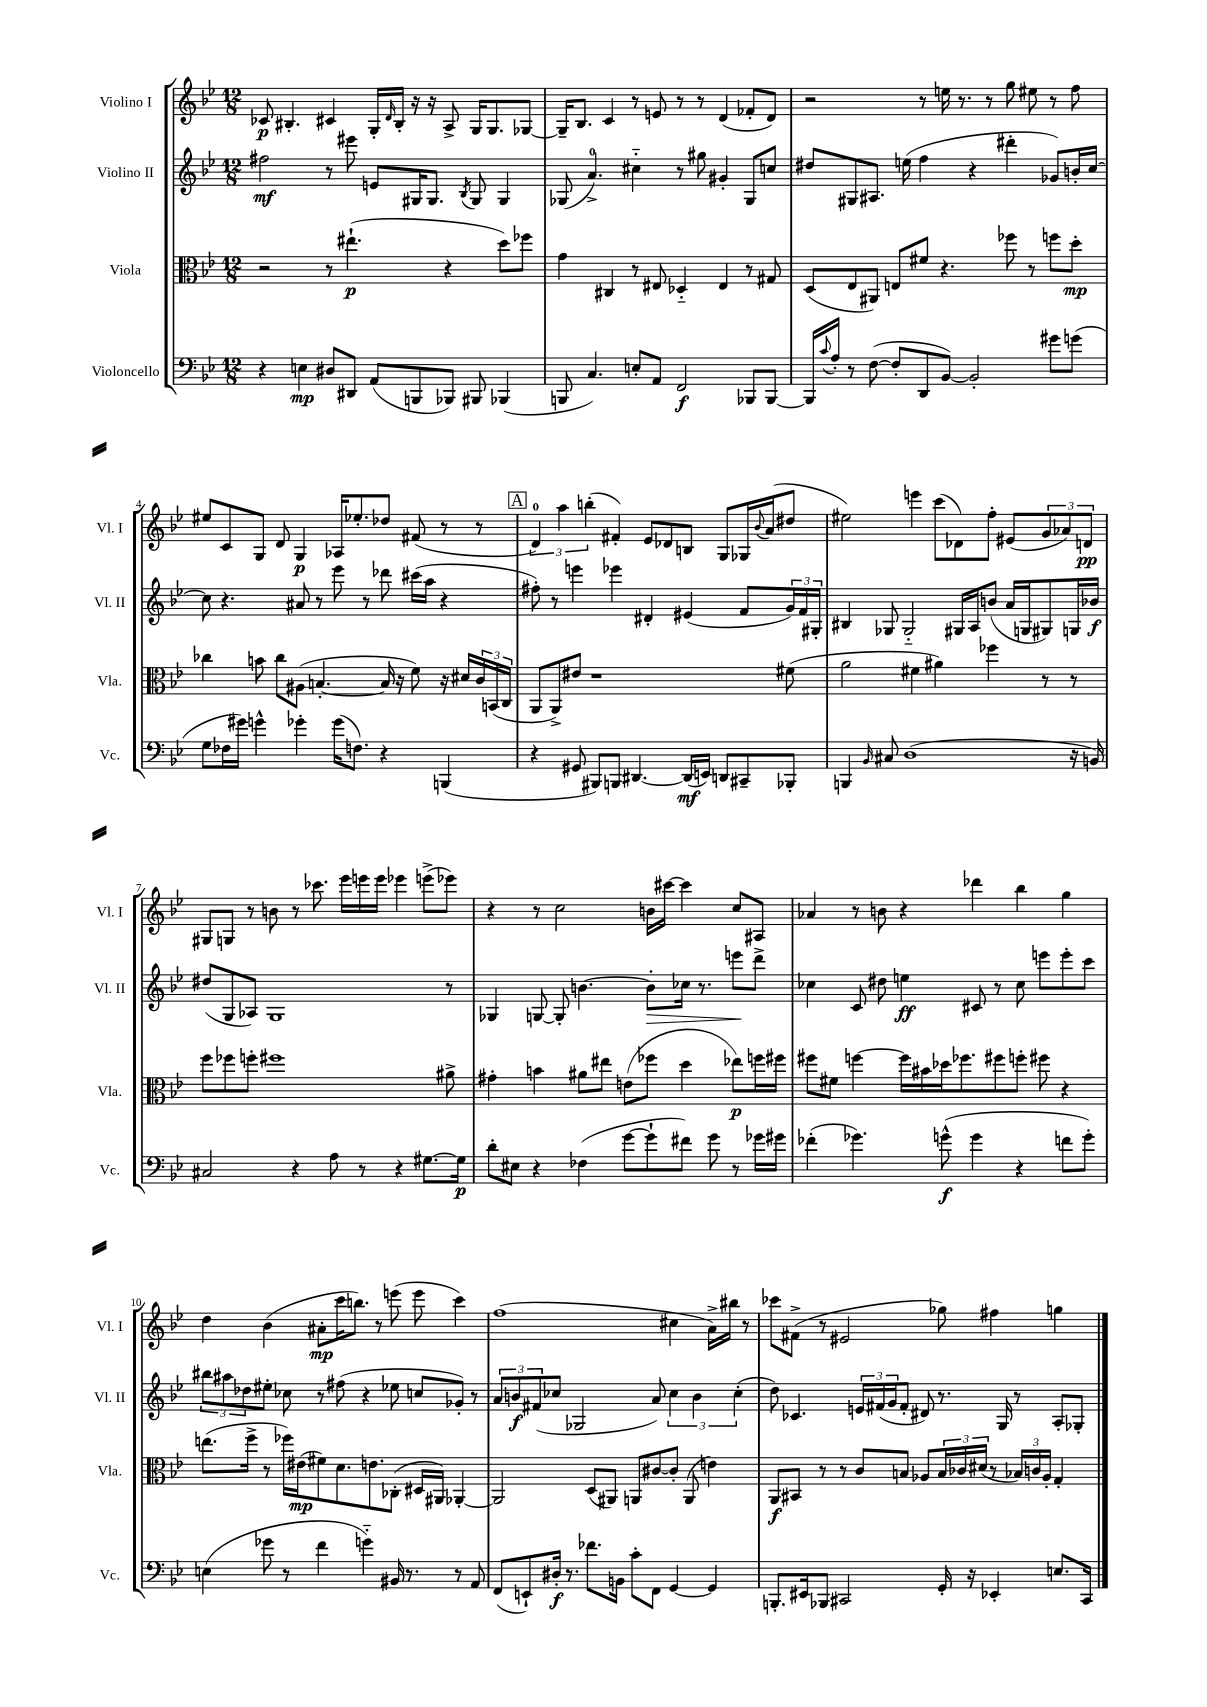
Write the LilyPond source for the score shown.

<<
\new StaffGroup <<
\new Staff = "s0" \with { instrumentName = "Violino I" shortInstrumentName = "Vl. I" } {
    \clef treble \key bes \major \numericTimeSignature \time 12/8
    ces'8\p bis4.-. cis'4 g16-. \grace { d'16 } bis16-. r16 r16 a8-> g16 g8. ges8~ |
    ges16-- bes8. c'4 r8 e'8 r8 r8 d'4( fes'8-. d'8) |
    r2 r8 e''16 r8. r8 g''8 eis''8 r8 f''8 |
    eis''8 c'8 g8 d'8 g4\p aes16 ees''8.-. des''8 fis'8( r8 r8 |
    \mark \markup { \box "A" } \tuplet 3/2 { d'4-0) a''4 b''4-.( } fis'4-.) ees'8 des'8 b8 g8 ges16 \appoggiatura { bes'8 } a'16( dis''8 |
    eis''2) e'''4 c'''8( des'8) f''8-. eis'8( \tuplet 3/2 { g'8 aes'8) d'8\pp } |
    gis8 g8 r8 b'8 r8 ces'''8. ees'''16 e'''16 e'''16 ees'''4 e'''8->( ees'''8) |
    r4 r8 c''2 b'16 cis'''16~ cis'''4 c''8 ais8 |
    aes'4 r8 b'8 r4 des'''4 bes''4 g''4 |
    d''4 bes'4( ais'8-.\mp c'''16 b''8.) r8 e'''8( e'''8 c'''4) |
    f''1( cis''4 a'16->) bis''16 r8 |
    ces'''8 fis'8->( r8 eis'2 ges''8) fis''4 g''4 \bar "|." |
}
\new Staff = "s1" \with { instrumentName = "Violino II" shortInstrumentName = "Vl. II" } {
    \clef treble \key bes \major \numericTimeSignature \time 12/8
    fis''2\mf r8 eis'''8 e'8 gis16 gis8. \acciaccatura { bes8 } gis8 gis4 |
    ges8( a'4.-0->) cis''4-_ r8 gis''8 gis'4-. ges8 c''8 |
    dis''8 gis8 ais8. e''16( f''4 r4 dis'''4-. ges'8) b'16-. c''16~ |
    c''8 r4. ais'8 r8 ees'''8 r8 des'''8 cis'''16( a''16 r4 |
    \mark \markup { \box "A" } fis''8-.) r8 e'''4 ees'''4 dis'4-. eis'4( f'8 \tuplet 3/2 { g'16) f'16 gis16-. } |
    bis4 ges8 ges2-_ gis16 a16 b'8( a'16 g16 gis8) g16 bes'16\f |
    dis''8( g8 aes8) g1 r8 |
    ges4 g8~ g8-. b'4.~ b'8-.\> ces''16 r8. e'''8\! d'''8-> |
    ces''4 c'8 dis''8 e''4\ff cis'8 r8 ces''8 e'''8 e'''8-. c'''8 |
    \tuplet 3/2 { bis''8 ais''8 des''8 } eis''8-. ces''8 r8 fis''8( r4 ees''8 c''8 ges'8-.) r8 |
    \tuplet 3/2 { a'8 b'8\f fis'8( } ces''8 ges2 a'8) \tuplet 3/2 { ces''4 b'4 ces''4-.( } |
    d''8) ces'4. \tuplet 3/2 { e'16 fis'16( g'16 } fis'8-. dis'8) r8. g16 r8 a8-. ges8-. \bar "|." |
}
\new Staff = "s2" \with { instrumentName = "Viola" shortInstrumentName = "Vla." } {
    \clef alto \key bes \major \numericTimeSignature \time 12/8
    r2 r8 eis''4.-!\p( r4 d''8) fes''8 |
    g'4 cis4 r8 eis8 des4-_ eis4 r8 gis8 |
    d8( ees8 ais,8) e8 fis'8 r4. fes''8 r8 f''8 d''8-.\mp |
    ces''4 b'8 ces''8 ais8( b4.~-. b16 r16 f'8) r16 dis'16 \tuplet 3/2 { c'16 b,16( c16 } |
    \mark \markup { \box "A" } a,8 a,8->) eis'8 r1 fis'8( |
    a'2 fis'4 ais'4) fes''4 r8 r8 |
    f''8 fes''8 f''8-. fis''1 ais'8-> |
    gis'4-. b'4 ais'8 eis''8 e'8( fes''8 d''4 ees''8\p) f''16 fis''16 |
    fis''8 fis'8 f''4~ f''16 bis'16 des''16 fes''8. fis''8 f''8-. fis''8 r4 |
    e''8.( f''16-> r8 fes''16) eis'16\mp( fis'8) d'8. e'8. ces8-.( dis16 ais,16) aes,4~-. |
    aes,2 d8( ais,8) a,8 cis'8~ cis'8-. a,8( e'4) |
    a,8\f bis,8 r8 r8 c'8 b8 aes8 \tuplet 3/2 { b16 ces'16 dis'16( } r8 \tuplet 3/2 { bes16) c'16 aes16-. } g4-. \bar "|." |
}
\new Staff = "s3" \with { instrumentName = "Violoncello" shortInstrumentName = "Vc." } {
    \clef bass \key bes \major \numericTimeSignature \time 12/8
    r4 e4\mp dis8 dis,8 a,8( b,,8 bes,,8) bis,,8 bes,,4( |
    b,,8 c4.) e8-. a,8 f,2\f bes,,8 bes,,8~ |
    bes,,16 \appoggiatura { c'8 } a16-. r8 f8~( f8-. d,8 bes,8~) bes,2-. gis'8 g'8( |
    g8 fes16 gis'16) g'4-^ ges'4-. ges'16( f8.) r4 b,,4( |
    \mark \markup { \box "A" } r4 gis,8 bis,,8) b,,8 dis,4.~ dis,16\mf( e,16) d,8 cis,8-- bes,,8-. |
    b,,4 \grace { bes,16 } cis8 d1( r16 b,16) |
    cis2 r4 a8 r8 r4 gis8.~ gis16\p |
    d'8-. eis8 r4 fes4( g'8~ g'8-! fis'8) g'8 r8 ges'16 gis'16 |
    fes'4-.( ges'4.) g'8-^\f( g'4 r4 f'8 g'8-.) |
    e4( ges'8 r8 f'4 g'4-_) bis,16 r8. r8 a,8 |
    f,8( e,8-!) dis16-.\f r8. fes'8. b,16 c'8-. f,8 g,4~ g,4 |
    b,,8.-. eis,16 bes,,8 cis,2 g,16-. r16 ees,4-. e8. cis,16 \bar "|." |
}
>>
>>
